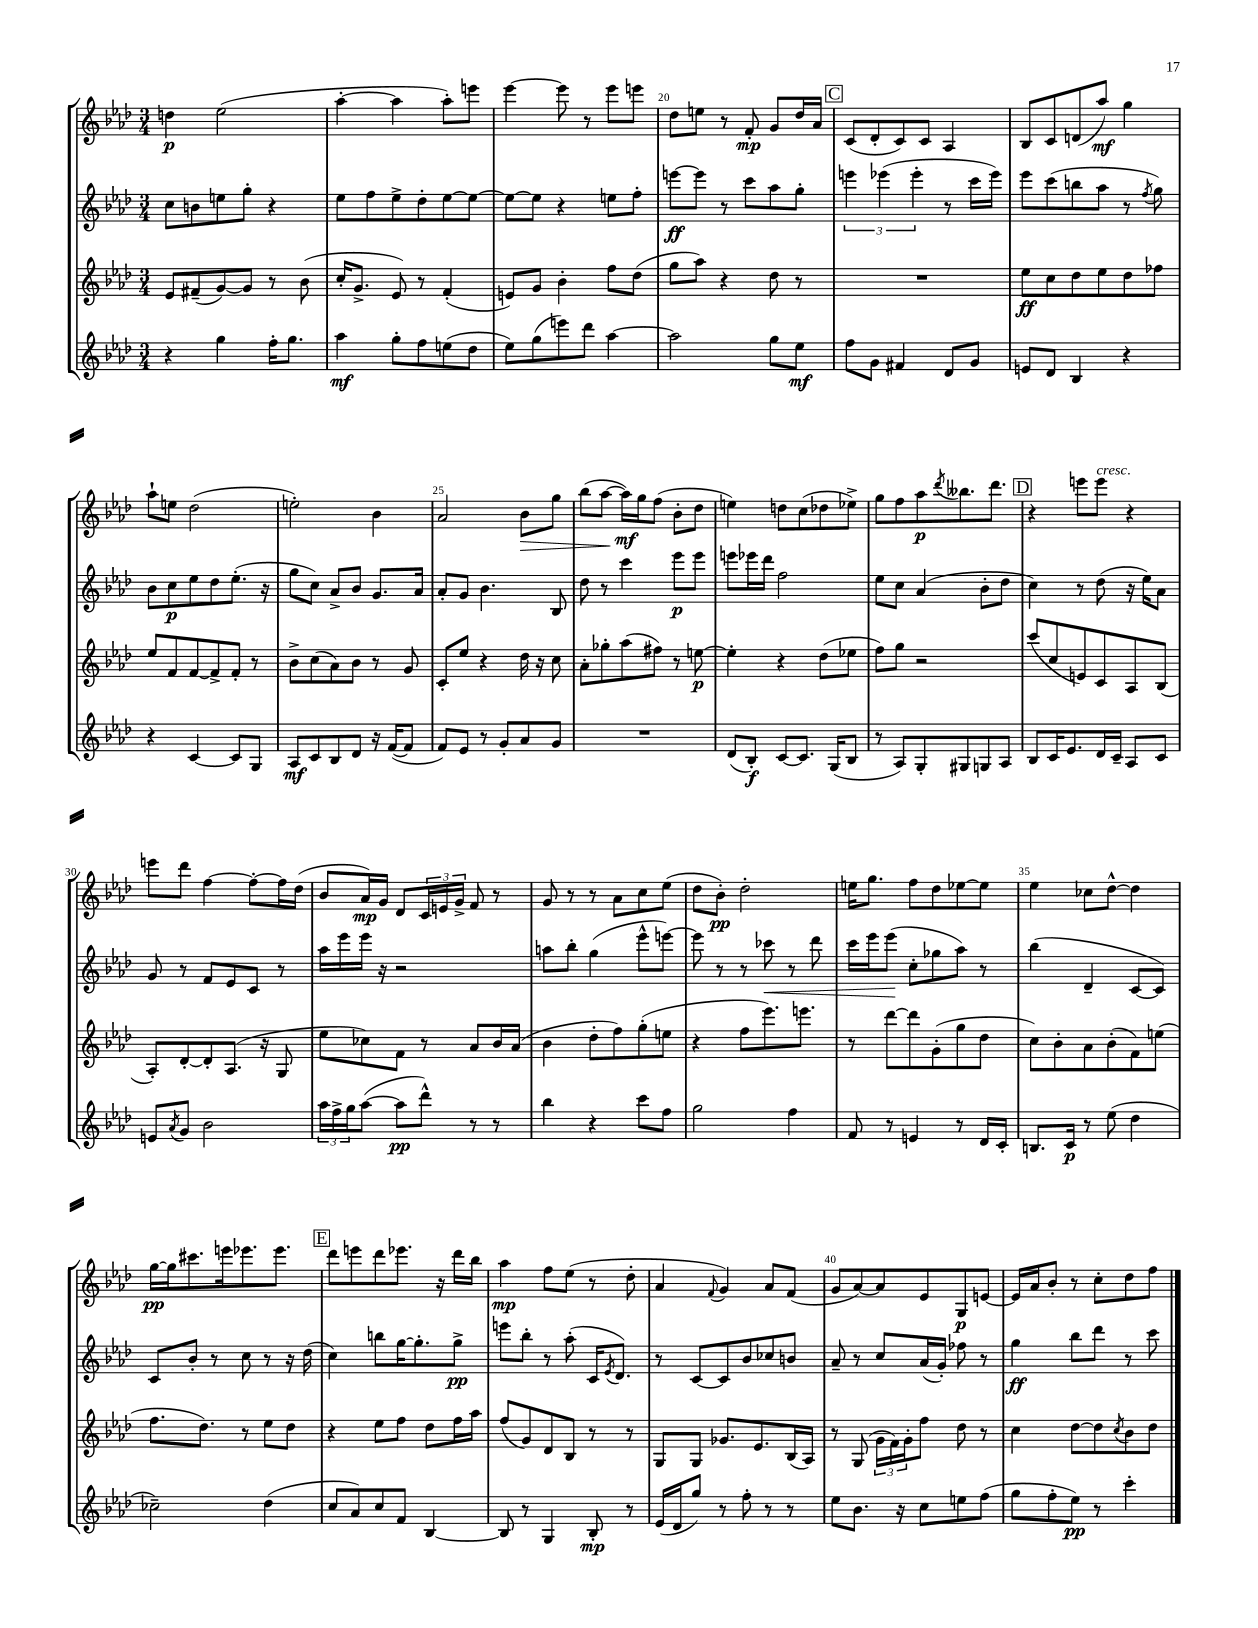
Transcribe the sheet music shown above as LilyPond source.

<<
\new StaffGroup <<
\new Staff = "s0" {
    \clef treble \key aes \major \numericTimeSignature \time 3/4
    d''4\p ees''2( |
    aes''4~-. aes''4 aes''8-.) e'''8 |
    ees'''4~ ees'''8 r8 ees'''8 e'''8 |
    des''8 e''8 r8 f'8-.\mp g'8 des''16 aes'16 |
    \mark \markup { \box "C" } c'8( des'8-. c'8) c'8 aes4 |
    bes8 c'8 d'8( aes''8\mf) g''4 |
    aes''8-! e''8 des''2( |
    e''2-.) bes'4 |
    aes'2 bes'8\> g''8 |
    bes''8( aes''8~\! aes''16\mf) g''16 f''8( bes'8-. des''8 |
    e''4) d''8 c''8( des''8 ees''8->) |
    g''8 f''8 aes''8\p \acciaccatura { des'''8 } beses''8. des'''8. |
    \mark \markup { \box "D" } r4 e'''8 e'''8^\markup { \italic "cresc." } r4 |
    e'''8 des'''8 f''4~ f''8~-. f''16 des''16( |
    bes'8 aes'16\mp) g'16 des'8 \tuplet 3/2 { c'16 e'16 g'16-> } f'8 r8 |
    g'8 r8 r8 aes'8 c''8 ees''8( |
    des''8 bes'8-.\pp) des''2-. |
    e''16 g''8. f''8 des''8 ees''8~ ees''8 |
    ees''4 ces''8 des''8~-^ des''4 |
    g''16~\pp g''16 cis'''8. e'''16 ees'''8. ees'''8. |
    \mark \markup { \box "E" } des'''8 e'''8 des'''8 ees'''8. r16 des'''16 bes''16 |
    aes''4\mp f''8 ees''8( r8 des''8-. |
    aes'4 \appoggiatura { f'8 } g'4) aes'8 f'8( |
    g'8 aes'8~) aes'8 ees'8 g8\p e'8~ |
    e'16 aes'16 bes'8-. r8 c''8-. des''8 f''8 \bar "|." |
}
\new Staff = "s1" {
    \clef treble \key aes \major \numericTimeSignature \time 3/4
    c''8 b'8 e''8 g''8-. r4 |
    ees''8 f''8 ees''8-> des''8-. ees''8~ ees''8~ |
    ees''8~ ees''8 r4 e''8 f''8-. |
    e'''8~\ff e'''8 r8 c'''8 aes''8 g''8-. |
    \mark \markup { \box "C" } \tuplet 3/2 { e'''4 ees'''4( ees'''4-. } r8 c'''16 ees'''16) |
    ees'''8 c'''8( b''8 aes''8 r8 \acciaccatura { f''8 } g''8) |
    bes'8 c''8\p ees''8 des''8 ees''8.-.( r16 |
    g''8 c''8) aes'8-> bes'8 g'8. aes'16 |
    aes'8-. g'8 bes'4. bes8 |
    des''8 r8 c'''4 ees'''8\p ees'''8 |
    e'''8 ees'''16 des'''16 f''2 |
    ees''8 c''8 aes'4( bes'8-. des''8 |
    \mark \markup { \box "D" } c''4) r8 des''8( r16 ees''16) aes'8 |
    g'8 r8 f'8 ees'8 c'8 r8 |
    aes''16 ees'''16 ees'''16 r16 r2 |
    a''8 bes''8-. g''4( ees'''8-^ e'''8~) |
    e'''8 r8 r8 ces'''8\< r8 des'''8 |
    c'''16 ees'''16 ees'''8\!( c''8-. ges''8 aes''8) r8 |
    bes''4( des'4-- c'8~ c'8) |
    c'8 bes'8-. r8 c''8 r8 r16 des''16( |
    \mark \markup { \box "E" } c''4) b''8 g''16~ g''8.-. g''8->\pp |
    e'''8 bes''8-. r8 aes''8-.( c'16 \acciaccatura { ees'8 } des'8.) |
    r8 c'8~ c'8 bes'8 ces''8 b'8 |
    aes'8-- r8 c''8 aes'16( g'16-.) fes''8 r8 |
    g''4\ff bes''8 des'''8 r8 c'''8 \bar "|." |
}
\new Staff = "s2" {
    \clef treble \key aes \major \numericTimeSignature \time 3/4
    ees'8 fis'8--( g'8~) g'8 r8 bes'8( |
    c''16-. g'8.-> ees'8) r8 f'4-.( |
    e'8) g'8 bes'4-. f''8 des''8( |
    g''8 aes''8) r4 des''8 r8 |
    \mark \markup { \box "C" } R2. |
    ees''8\ff c''8 des''8 ees''8 des''8 fes''8 |
    ees''8 f'8 f'8~ f'8-> f'8-. r8 |
    bes'8-> c''8( aes'8) bes'8 r8 g'8 |
    c'8-. ees''8 r4 des''16 r16 c''8 |
    aes'8-. ges''8-. aes''8( fis''8) r8 e''8~\p |
    e''4-. r4 des''8( ees''8 |
    f''8) g''8 r2 |
    \mark \markup { \box "D" } c'''8( c''8 e'8) c'8 aes8 bes8( |
    aes8-.) des'8~-. des'8-. aes8.( r16 g8 |
    ees''8 ces''8) f'8 r8 aes'8 bes'16 aes'16( |
    bes'4 des''8-. f''8) g''8-.( e''8 |
    r4 f''8 ees'''8.) e'''8. |
    r8 des'''8~ des'''8 g'8-.( g''8 des''8 |
    c''8) bes'8-. aes'8 bes'8-.( f'8) e''8( |
    f''8. des''8.) r8 ees''8 des''8 |
    \mark \markup { \box "E" } r4 ees''8 f''8 des''8 f''16 aes''16 |
    f''8( g'8) des'8 bes8 r8 r8 |
    g8 g8 ges'8. ees'8. bes16( aes16) |
    r8 g8( \tuplet 3/2 { g'16 f'16) g'16-. } f''8 des''8 r8 |
    c''4 des''8~ des''8 \acciaccatura { c''8 } bes'8 des''8 \bar "|." |
}
\new Staff = "s3" {
    \clef treble \key aes \major \numericTimeSignature \time 3/4
    r4 g''4 f''16-. g''8. |
    aes''4\mf g''8-. f''8 e''8( des''8 |
    ees''8) g''8( e'''8) des'''8 aes''4~ |
    aes''2 g''8 ees''8\mf |
    \mark \markup { \box "C" } f''8 g'8 fis'4 des'8 g'8 |
    e'8 des'8 bes4 r4 |
    r4 c'4~ c'8 g8 |
    aes8\mf c'8 bes8 des'8 r16 f'16~( f'8 |
    f'8) ees'8 r8 g'8-. aes'8 g'8 |
    R2. |
    des'8( bes8-.\f) c'8~ c'8. g16( bes8 |
    r8 aes8) g8-. gis8 g8 aes8 |
    \mark \markup { \box "D" } bes8 c'16 ees'8. des'16 c'16-- aes8 c'8 |
    e'8 \acciaccatura { aes'8 } g'8 bes'2 |
    \tuplet 3/2 { aes''16 f''16-> g''16 } aes''8~( aes''8\pp des'''8-^) r8 r8 |
    bes''4 r4 c'''8 f''8 |
    g''2 f''4 |
    f'8 r8 e'4 r8 des'16 c'16-. |
    b8. c'16\p r8 ees''8( des''4 |
    ces''2--) des''4( |
    \mark \markup { \box "E" } c''8 aes'8) c''8 f'8 bes4~ |
    bes8 r8 g4 bes8-.\mp r8 |
    ees'16( des'16 g''8) r8 f''8-. r8 r8 |
    ees''8 bes'8. r16 c''8 e''8 f''8( |
    g''8 f''8-. ees''8\pp) r8 c'''4-. \bar "|." |
}
>>
>>
\layout { \context { \Score currentBarNumber = #17 \override BarNumber.break-visibility = ##(#f #t #t) barNumberVisibility = #(every-nth-bar-number-visible 5) } }
